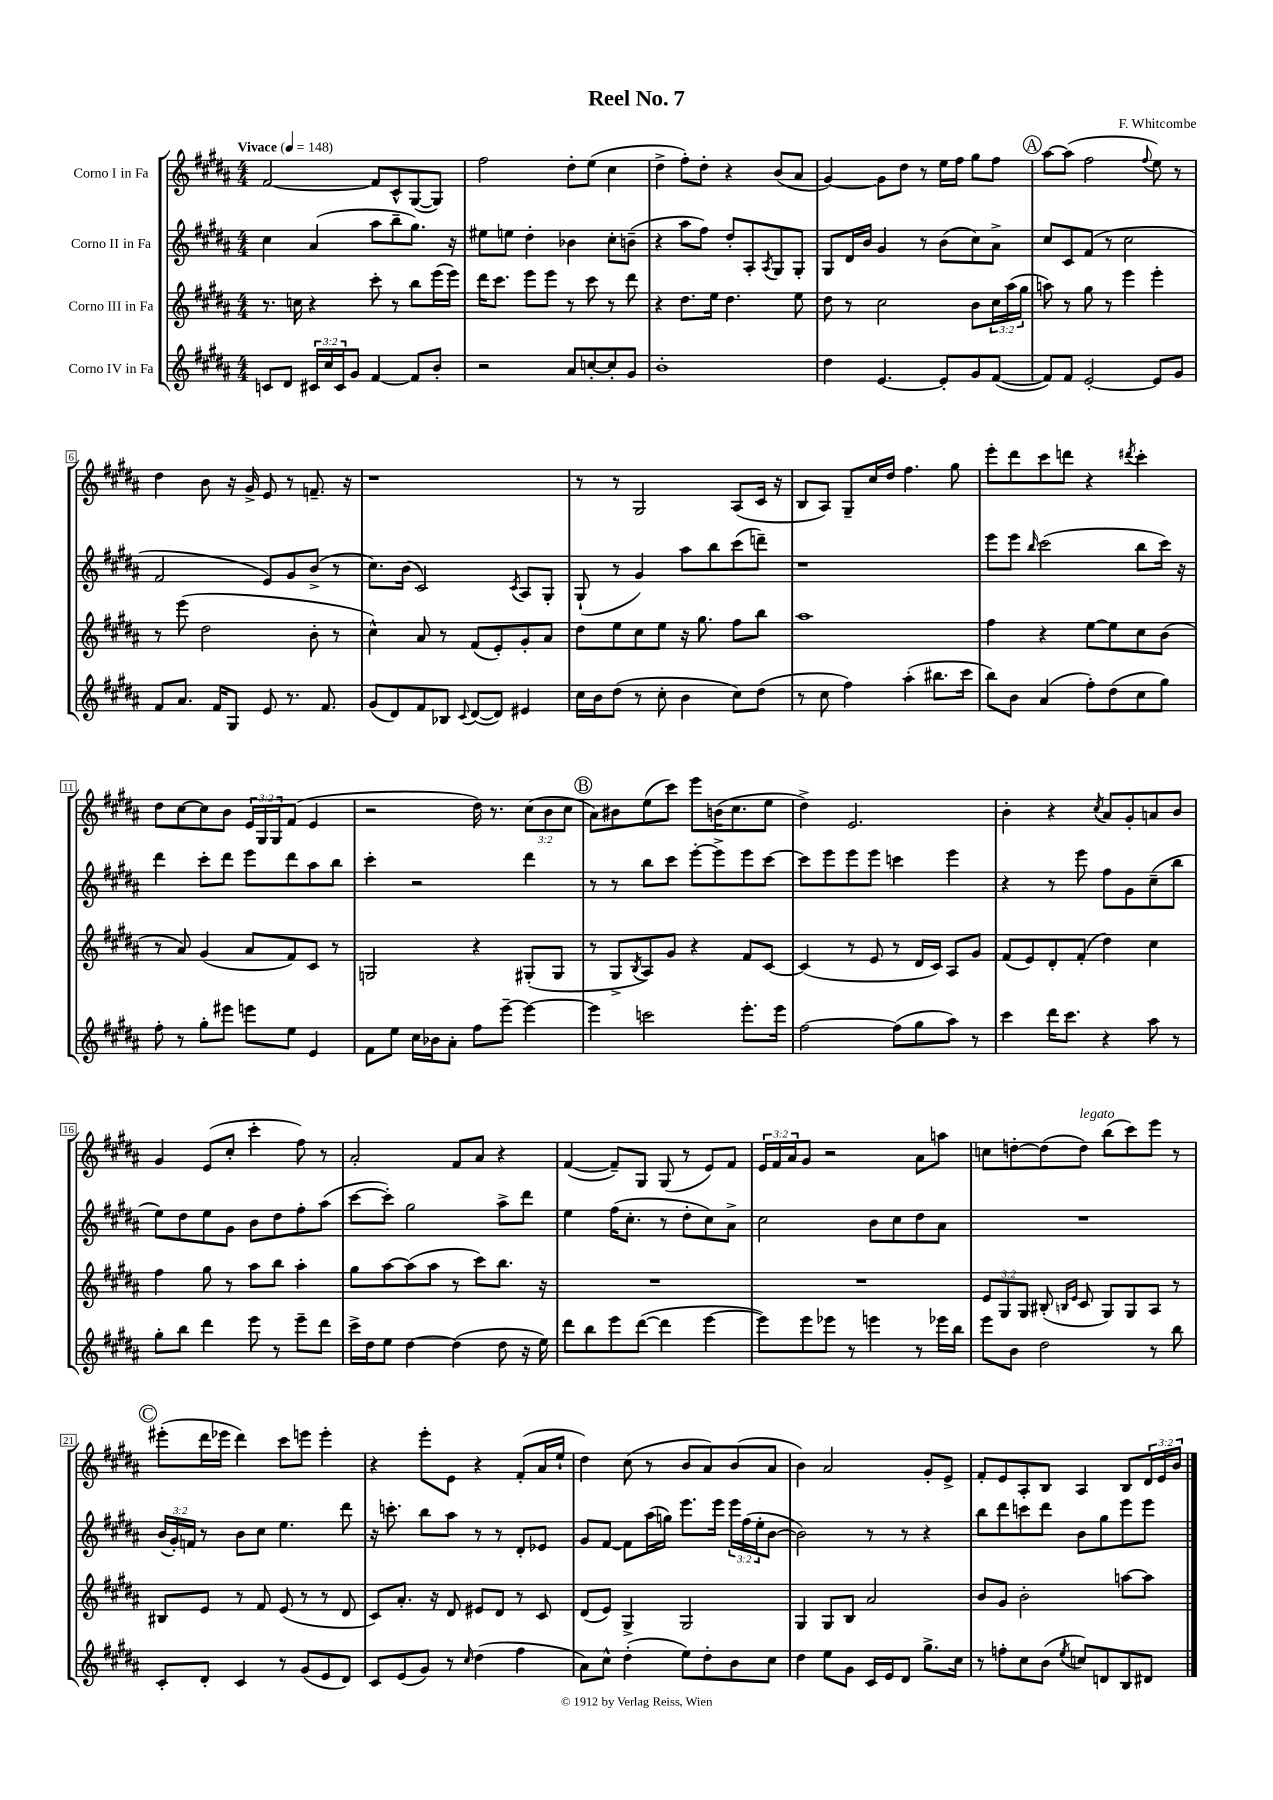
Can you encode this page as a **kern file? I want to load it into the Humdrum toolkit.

**kern	**kern	**kern	**kern
*part4	*part3	*part2	*part1
*staff4	*staff3	*staff2	*staff1
*I"Corno IV in Fa	*I"Corno III in Fa	*I"Corno II in Fa	*I"Corno I in Fa
*clefG2	*clefG2	*clefG2	*clefG2
*k[f#c#g#d#a#]	*k[f#c#g#d#a#]	*k[f#c#g#d#a#]	*k[f#c#g#d#a#]
*M4/4	*M4/4	*M4/4	*M4/4
*MM148	*MM148	*MM148	*MM148
=1	=1	=1	=1
!	!	!	!LO:TX:a:B:t=Vivace
8cn/L	8.r	4cc#\	[2f#/
8d#/J	.	.	.
.	16ccn\	.	.
24c#X/LL	4r	(4a#/	.
24cc#/	.	.	.
24c#/J	.	.	.
8g#/J	.	.	.
[4f#/	8ccc#'\	8aa#\L	8f#/L]
.	8r	8bb~\	8c#^^/
8f#/L]	8bb\L	8.gg#\J)	([8G#/
8b'/J	(16eee\L	.	8G#/J])
.	16eee\JJ)	16r	.
=2	=2	=2	=2
2r	16ddd#\KL	8ee#X\L	2ff#\
.	8.ccc#\J	.	.
.	.	8een\J	.
.	8eee\L	4dd#'\	.
.	8eee\J	.	.
8a#/L	8r	4b-X\	8dd#'\L
[8ccn'/	8ccc#\	.	(8ee\J
8cc'/]	8r	8cc#'\L	4cc#\
8g#/J	8ddd#\	(8bn~\J	.
=3	=3	=3	=3
1b'	4r	4r	4dd#^\
.	8.dd#\L	8aa#\L	8ff#'\L)
.	.	8ff#\J)	8dd#'\J
.	16ee\Jk	.	.
.	4.dd#\	8dd#'/L	4r
.	.	8A#'/	.
.	.	8qA#/	.
.	.	8G#/	(8b/L
.	8ee\	8G#'/J	8a#/J
=4	=4	=4	=4
4dd#\	8dd#\	8G#/L	[4g#/)
.	8r	16d#/L	.
.	.	16b/JJ	.
[4.e/	2cc#\	4g#/	8g#\L]
.	.	.	8dd#\J
.	.	8r	8r
8e'/L]	.	(8b\L	16ee\LL
.	.	.	16ff#\JJ
8g#/	8b\L	8cc#\)	8gg#\L
([8f#/J	24cc#\L	8a#^\J	8ff#\J
.	(24aa#\	.	.
.	24gg#\JJ	.	.
!!LO:REH:place=s1:t=A
=5	=5	=5	=5
8f#/L])	8aan\)	8cc#/L	[8aa#\L
8f#/J	8r	8c#/	(8aa#\J]
[2e'/	8gg#\	(8f#/J	2ff#\
.	8r	8r	.
.	4eee\	2cc#\	.
.	.	.	8qqff#/
8e/L]	4eee'\	.	8ee\)
8g#/J	.	.	8r
!!LO:LB:g=z
=6	=6	=6	=6
8f#/L	8r	2f#/	4dd#\
8.a#/J	(8eee\	.	.
.	2dd#\	.	8b\
16f#/KL	.	.	.
8G#/J	.	.	16r
.	.	.	16g#^/
8e/	.	8e/L)	8e/
8.r	.	8g#/	8r
.	8b'\	(8b^/J	8.fn~/
8.f#/	.	.	.
.	8r	8r	.
.	.	.	16r
=7	=7	=7	=7
(8g#/L	4cc#^^\)	8.cc#\L)	1r
8d#/)	.	.	.
.	.	(16b\Jk	.
8f#/	8a#/	2c#/)	.
8B-X/J	8r	.	.
8qqc#/	.	.	.
([8d#/L	(8f#/L	.	.
8d#/J])	8e'/)	.	.
.	.	8qc#/	.
4e#X/	8g#'/	8A#/L	.
.	8a#/J	8G#'/J	.
=8	=8	=8	=8
16cc#\LL	8dd#\L	(8G#`/	8r
16b\J	.	.	.
(8dd#\J	8ee\	8r	8r
8r	8cc#\	4g#/)	2G#/
8cc#'\	8ee\J	.	.
4b\	16r	8aa#\L	.
.	8.gg#\	.	.
.	.	8bb\	.
8cc#\L)	8ff#\L	(8ccc#\	(8A#/L
(8dd#\J	8bb\J	8dddn~\J)	16c#/Jk
.	.	.	16r
=9	=9	=9	=9
8r	1aa#	1r	8B/L
8cc#\	.	.	8A#/J)
4ff#\)	.	.	8G#~/L
.	.	.	16cc#/L
.	.	.	16dd#/JJ
(4aa#'\	.	.	4.ff#\
8.bb#X\L	.	.	.
.	.	.	8gg#\
16ccc#\Jk	.	.	.
=10	=10	=10	=10
8bb\L)	4ff#\	8eee\L	8eee'\L
8b\J	.	8eee\J	8ddd#\
.	.	16qqbb/	.
(4a#/	4r	(2ccc#\	8ccc#\
.	.	.	8dddn\J
8ff#'\L)	[8ee\L	.	4r
(8dd#\	8ee\]	.	.
.	.	.	8qddd#X/
8cc#\	8cc#\	8bb\L	4ccc#'\
8gg#\J)	(8b\J	16ccc#\Jk)	.
.	.	16r	.
!!LO:LB:g=z
=11	=11	=11	=11
8ff#'\	8r	4ddd#\	8dd#\L
8r	8a#/)	.	[8cc#\
8gg#'\L	(4g#/	8ccc#'\L	8cc#\]
8eee#X\J	.	8ddd#\J	8b\J
8eeen\L	8a#/L	8eee\L	24e/LL
.	.	.	24G#/
.	.	.	24G#/J
8ee\J	8f#/)	8ddd#\	(8f#/J
4e/	8c#/J	8aa#\	4e/
.	8r	8bb\J	.
=12	=12	=12	=12
8f#\L	2Gn/	4ccc#'\	2r
8ee\J	.	.	.
16cc#\LL	.	2r	.
16b-X\J	.	.	.
8a#'\J	.	.	.
8ff#\L	4r	.	16dd#\)
.	.	.	8.r
[8eee~\J	.	.	.
4eee\_	(8G#X'/L	4ddd#\	(12cc#\L
.	.	.	12b\
.	8G#/J	.	.
.	.	.	12cc#\J
!!LO:REH:place=s1:t=B
=13	=13	=13	=13
4eee\]	8r	8r	8a#\L)
.	8G#^/L	8r	8b#X\
.	8qB/	.	.
2cccn\	8A#/)	8bb\L	(8ee\
.	8g#/J	8ccc#\J	8ccc#\J)
.	4r	[8eee'\L	8eee\L
.	.	8eee^\]	(16bn\K
.	.	.	8.cc#\
8.eee'\L	8f#/L	8eee\	.
.	[8c#/J	[8ccc#\J	8ee\J
16eee\Jk	.	.	.
=14	=14	=14	=14
[2ff#\	(4c#/]	8ccc#\L]	4dd#^\)
.	.	8eee\	.
.	8r	8eee\	2.e/
.	8e/	8eee\J	.
(8ff#\L]	8r	4cccn\	.
8gg#\	16d#/LL	.	.
.	16c#/JJ)	.	.
8aa#\J)	8A#/L	4eee\	.
8r	8g#/J	.	.
=15	=15	=15	=15
4ccc#\	(8f#/L	4r	4b'\
.	8e/)	.	.
16ddd#\KL	8d#'/	8r	4r
8.ccc#\J	.	.	.
.	(8f#'/J	8eee\	.
.	.	.	8qcc#/
4r	4dd#\)	8ff#\L	8a#/L
.	.	8g#\	8g#'/
8aa#\	4cc#\	(8cc#~\	8an/
8r	.	8bb\J	8b/J
!!LO:LB:g=z
=16	=16	=16	=16
8gg#'\L	4ff#\	8ee\L)	4g#/
8bb\J	.	8dd#\	.
4ddd#\	8gg#\	8ee\	(8e/L
.	8r	8g#\J	8cc#'/J
8eee\	8aa#\L	8b\L	4ccc#'\
8r	8bb\J	8dd#\	.
8eee~\L	4aa#'\	8ff#'\	8ff#\)
8ddd#\J	.	(8aa#\J	8r
=17	=17	=17	=17
16ccc#^\LL	8gg#\L	[8ccc#\L	2a#'/
16dd#\J	.	.	.
8ee\J	[8aa#\	8ccc#'\J])	.
[4dd#\	(8aa#\]	2gg#\	.
.	8aa#\J	.	.
(4dd#\]	8r	.	8f#/L
.	8ccc#\L)	.	8a#/J
8dd#\	8.bb\J	8aa#^\L	4r
16r	.	8ddd#\J	.
16ee\)	16r	.	.
=18	=18	=18	=18
8ddd#\L	1r	4ee\	([4f#/
8bb\	.	.	.
8eee\	.	(16ff#\KL	8f#~/L])
.	.	8.cc#'\J	.
([8ddd#\J	.	.	8G#/J
4ddd#\]	.	8r	(8G#/
.	.	8dd#'\L	8r
[4eee\	.	8cc#\)	8e/L)
.	.	8a#^\J	8f#/J
=19	=19	=19	=19
8eee\L])	1r	2cc#\	24e/LL
.	.	.	24f#/
.	.	.	24a#/J
8eee\	.	.	8g#/J
8eee-X\J	.	.	2r
8r	.	.	.
4eeen\	.	8b\L	.
.	.	8cc#\	.
8r	.	8dd#\	8a#\L
16eee-X\LL	.	8a#\J	8aan\J
16bb\JJ	.	.	.
=20	=20	=20	=20
8eee\L	12e/L	1r	8ccn\L
.	12G#/	.	.
8b\J	.	.	[8ddn'\
.	12G#/J	.	.
2dd#\	(8B#X'/	.	(8dd\]
.	16qqBn/LL	.	.
.	16qqe/JJ	.	.
!	!	!	!LO:TX:a:i:t=legato
.	8c#/	.	8dd\J)
.	8G#/L)	.	(8bb\L
.	8G#/	.	8ccc#\)
8r	8A#/J	.	8eee\J
8bb\	8r	.	8r
!!LO:LB:g=z
!!LO:REH:place=s1:t=C
=21	=21	=21	=21
8c#'/L	8B#X/L	(24b/LL	(8eee#X'\L
.	.	24g#'/)	.
.	.	24fn/JJ	.
8d#'/J	8e/J	8r	16ddd#\L
.	.	.	16eee-X\JJ
4c#/	8r	8b\L	4ddd#\)
.	8f#/	8cc#\J	.
8r	(8e/	4.ee\	8ccc#\L
(8g#/L	8r	.	8eeen\J
8e/	8r	.	4eee'\
8d#/J)	8d#/	8ddd#\	.
=22	=22	=22	=22
8c#/L	8c#/L)	16r	4r
.	.	8.cccn'\	.
(8e/	8.a#'/J	.	.
8g#/J)	.	8bb\L	8eee'\L
.	16r	.	.
8r	8d#/	8aa#\J	8e\J
16qqcc#/	.	.	.
(4dd#\	8e#X/L	8r	4r
.	8d#/J	8r	.
4ff#\	8r	8d#'/L	(8f#'/L
.	8c#/	8e-X/J	16a#/L
.	.	.	16ee`/JJ
=23	=23	=23	=23
8a#\L)	(8d#/L	8g#/L	4dd#\)
8cc#^^\J	8e/J)	[8f#/J	.
(4dd#'\	4G#^/	8f#\L]	(8cc#\
.	.	(16aa#\L	8r
.	.	16ggn\JJ)	.
8ee\L)	2G#/	8.eee\L	8b/L
8dd#'\	.	.	8a#/)
.	.	16eee\Jk	.
8b\	.	24eee\LL	(8b/
.	.	(24ff#\	.
.	.	24ee'\J	.
8cc#\J	.	[8b\J	8a#/J
=24	=24	=24	=24
4dd#\	4G#/	2b\])	4b\)
8ee\L	8G#/L	.	2a#/
8g#\J	8B/J	.	.
16c#/LL	2a#/	8r	.
16e/J	.	.	.
8d#/J	.	8r	.
8.gg#^\L	.	4r	8g#'/L
.	.	.	8e^/J
16cc#\Jk	.	.	.
=25	=25	=25	=25
8r	8b/L	8bb\L	8f#'/L
8ffn'\L	8g#/J	8ddd#\	8e/
8cc#\	2b'\	8cccn\	8A#'/
(8b\J	.	8ddd#\J	8B/J
8qee/	.	.	.
8ccn/L)	.	8b\L	4A#/
8dn/	.	8gg#\	.
8B/	[8aan\L	8eee\	8B/L
8d#X/J	8aa\J]	8eee\J	24d#/L
.	.	.	24e/
.	.	.	24b/JJ
==	==	==	==
*-	*-	*-	*-
